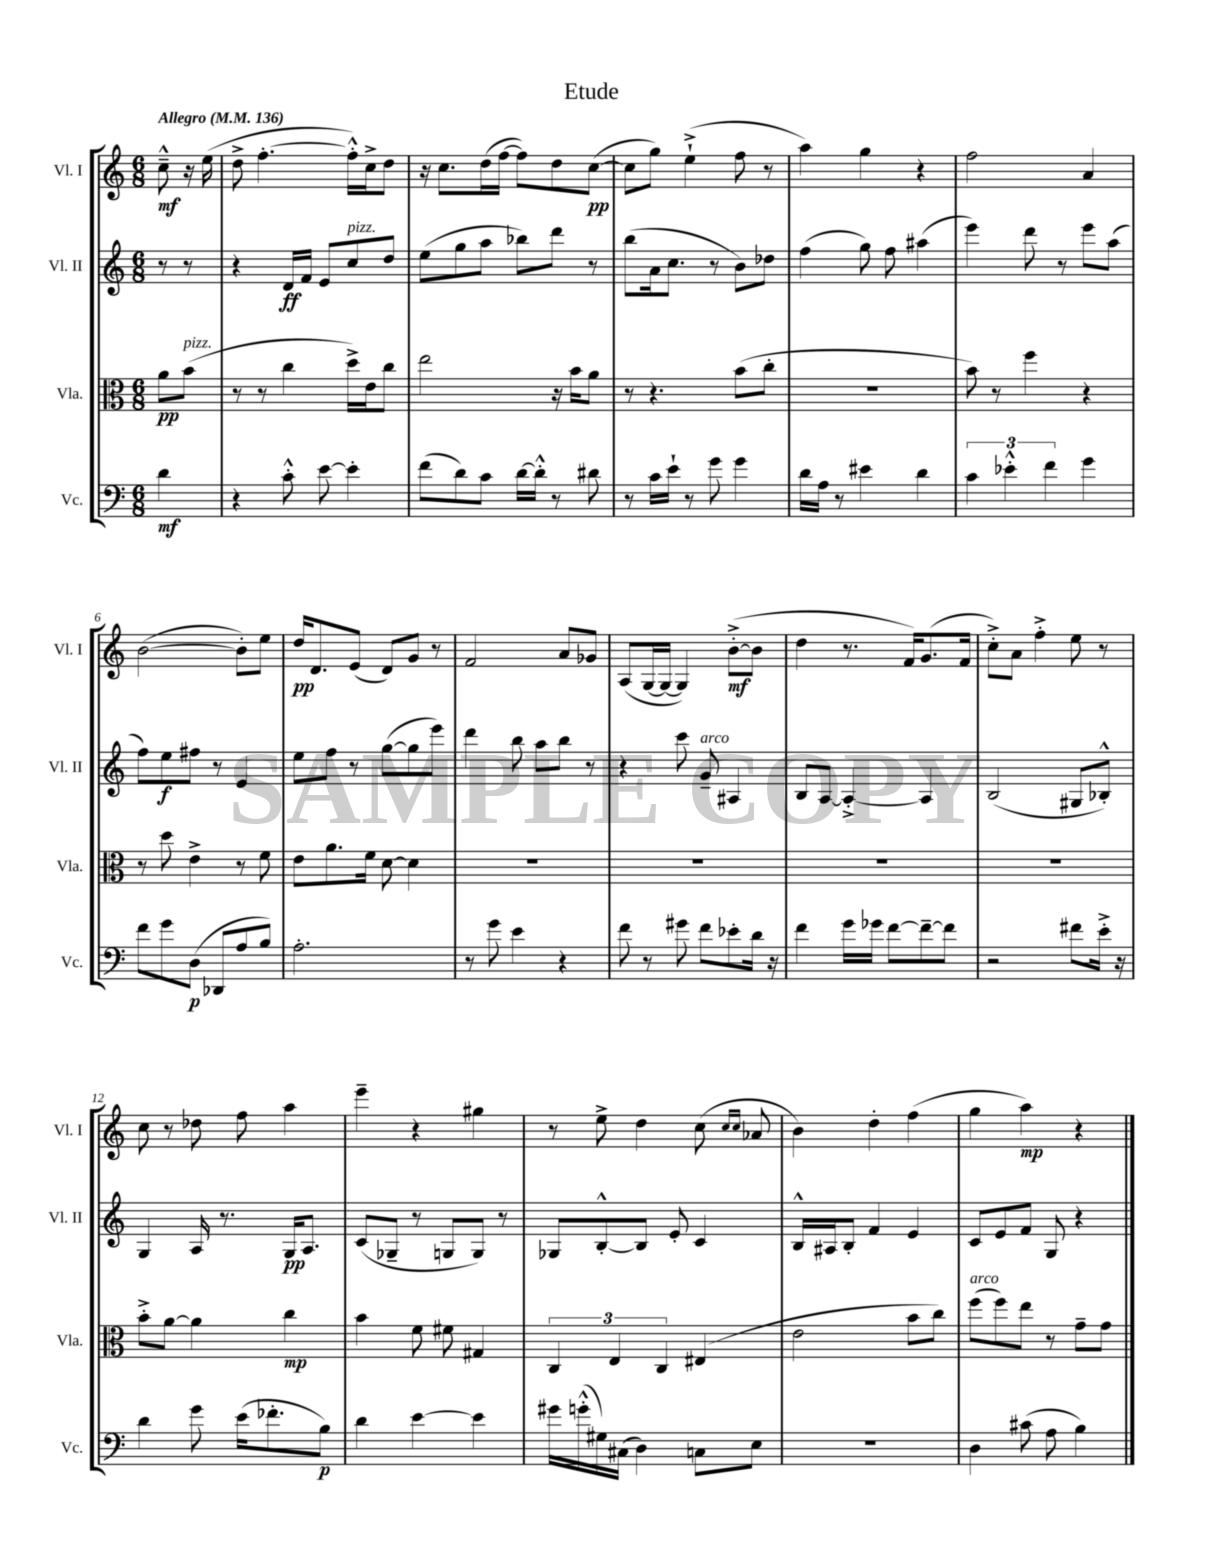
\header { title = "Etude" }
<<
\new StaffGroup <<
\new Staff = "s0" \with { instrumentName = "Vl. I" shortInstrumentName = "Vl. I" } {
    \clef treble \key c \major \numericTimeSignature \time 6/8 \partial 4 \tempo "Allegro" 4 = 136
    c''8---^\mf r16 e''16( |
    d''8-> f''4.~-. f''16-.-^) c''16-> d''8 |
    r16 c''8. d''16( f''16~ f''8) d''8 c''8~\pp( |
    c''8 g''8) e''4-!->( f''8 r8 |
    a''4) g''4 r4 |
    f''2 a'4 |
    b'2~( b'8-.) e''8 |
    d''16\pp d'8. e'8( d'8) g'8 r8 |
    f'2 a'8 ges'8 |
    a8( g16~ g16~ g4) b'8~-.->\mf( b'8 |
    d''4 r8. f'16) g'8.( f'16 |
    c''8-.->) a'8 f''4-.-> e''8 r8 |
    c''8 r8 des''8 f''8 a''4 |
    e'''4-- r4 gis''4 |
    r8 e''8-> d''4 c''8( \grace { c''16 c''16 } aes'8 |
    b'4) d''4-. f''4( |
    g''4 a''4\mp) r4 \bar "|." |
}
\new Staff = "s1" \with { instrumentName = "Vl. II" shortInstrumentName = "Vl. II" } {
    \clef treble \key c \major \numericTimeSignature \time 6/8 \partial 4
    r8 r8 |
    r4 d'16\ff f'16 e'8 c''8^\markup { \italic "pizz." } d''8 |
    e''8( g''8 a''8 bes''8) d'''8 r8 |
    b''8( a'16 c''8. r8 b'8) des''8 |
    f''4( g''8) f''8 ais''4( |
    e'''4) d'''8 r8 e'''8 a''8( |
    f''8) e''8\f fis''8 r8 e'4 |
    e''8 f''8 r8 g''8~( g''8 e'''8) |
    d'''4 b''8 a''8 b''8 r8 |
    r4 c'''8 g'8--^\markup { \italic "arco" } ais4 |
    b8 a8~ a4~-.-> a4 |
    b2( gis8 bes8-.-^) |
    g4 a16 r8. g16\pp a8. |
    c'8( ges8-- r8 g8 g8) r8 |
    ges8 b8~-.-^ b8 e'8-. c'4 |
    b16-^ ais16 b8-. f'4 e'4 |
    c'8 e'8 f'8 g8 r4 \bar "|." |
}
\new Staff = "s2" \with { instrumentName = "Vla." shortInstrumentName = "Vla." } {
    \clef alto \key c \major \numericTimeSignature \time 6/8 \partial 4
    a'8\pp b'8^\markup { \italic "pizz." }( |
    r8 r8 c''4 d''16->) e'16 c''8 |
    e''2 r16 b'16 a'8 |
    r8 r4. b'8( c''8-. |
    R2. |
    b'8) r8 f''4 r4 |
    r8 d''8 e'4-> r8 f'8 |
    e'8 a'8. f'16 d'8~ d'4 |
    R2. |
    R2. |
    R2. |
    R2. |
    b'8-.-> a'8~ a'4 c''4\mp |
    b'4 f'8 fis'8 gis4 |
    \tuplet 3/2 { c4 e4 c4 } eis4( |
    e'2 b'8 c''8) |
    f''8^\markup { \italic "arco" }( f''8) e''8 r8 g'8-- g'8 \bar "|." |
}
\new Staff = "s3" \with { instrumentName = "Vc." shortInstrumentName = "Vc." } {
    \clef bass \key c \major \numericTimeSignature \time 6/8 \partial 4
    d'4\mf |
    r4 c'8-.-^ e'8~ e'4-. |
    f'8( d'8) c'8 d'16~ d'16-.-^ r8 dis'8 |
    r8 c'16 e'16-! r8 g'8 g'4 |
    d'16 a16 r8 eis'4 d'4 |
    \tuplet 3/2 { c'4 ees'4-.-^ f'4 } g'4 |
    f'8 g'8 d8\p( des,8 a8 b8) |
    a2.-. |
    r8 g'8 e'4 r4 |
    f'8 r8 gis'8 f'8 ees'8-. d'16 r16 |
    f'4 g'16 ges'16 f'8~ f'8~-- f'8 |
    r2 fis'8 e'16-.-> r16 |
    d'4 g'8 e'16( fes'8.-. b8\p) |
    d'4 e'4~ e'4 |
    gis'16 g'16-.-^( gis16) cis16( d4) c8 e8 |
    R2. |
    d4 cis'8( a8 b4) \bar "|." |
}
>>
>>
